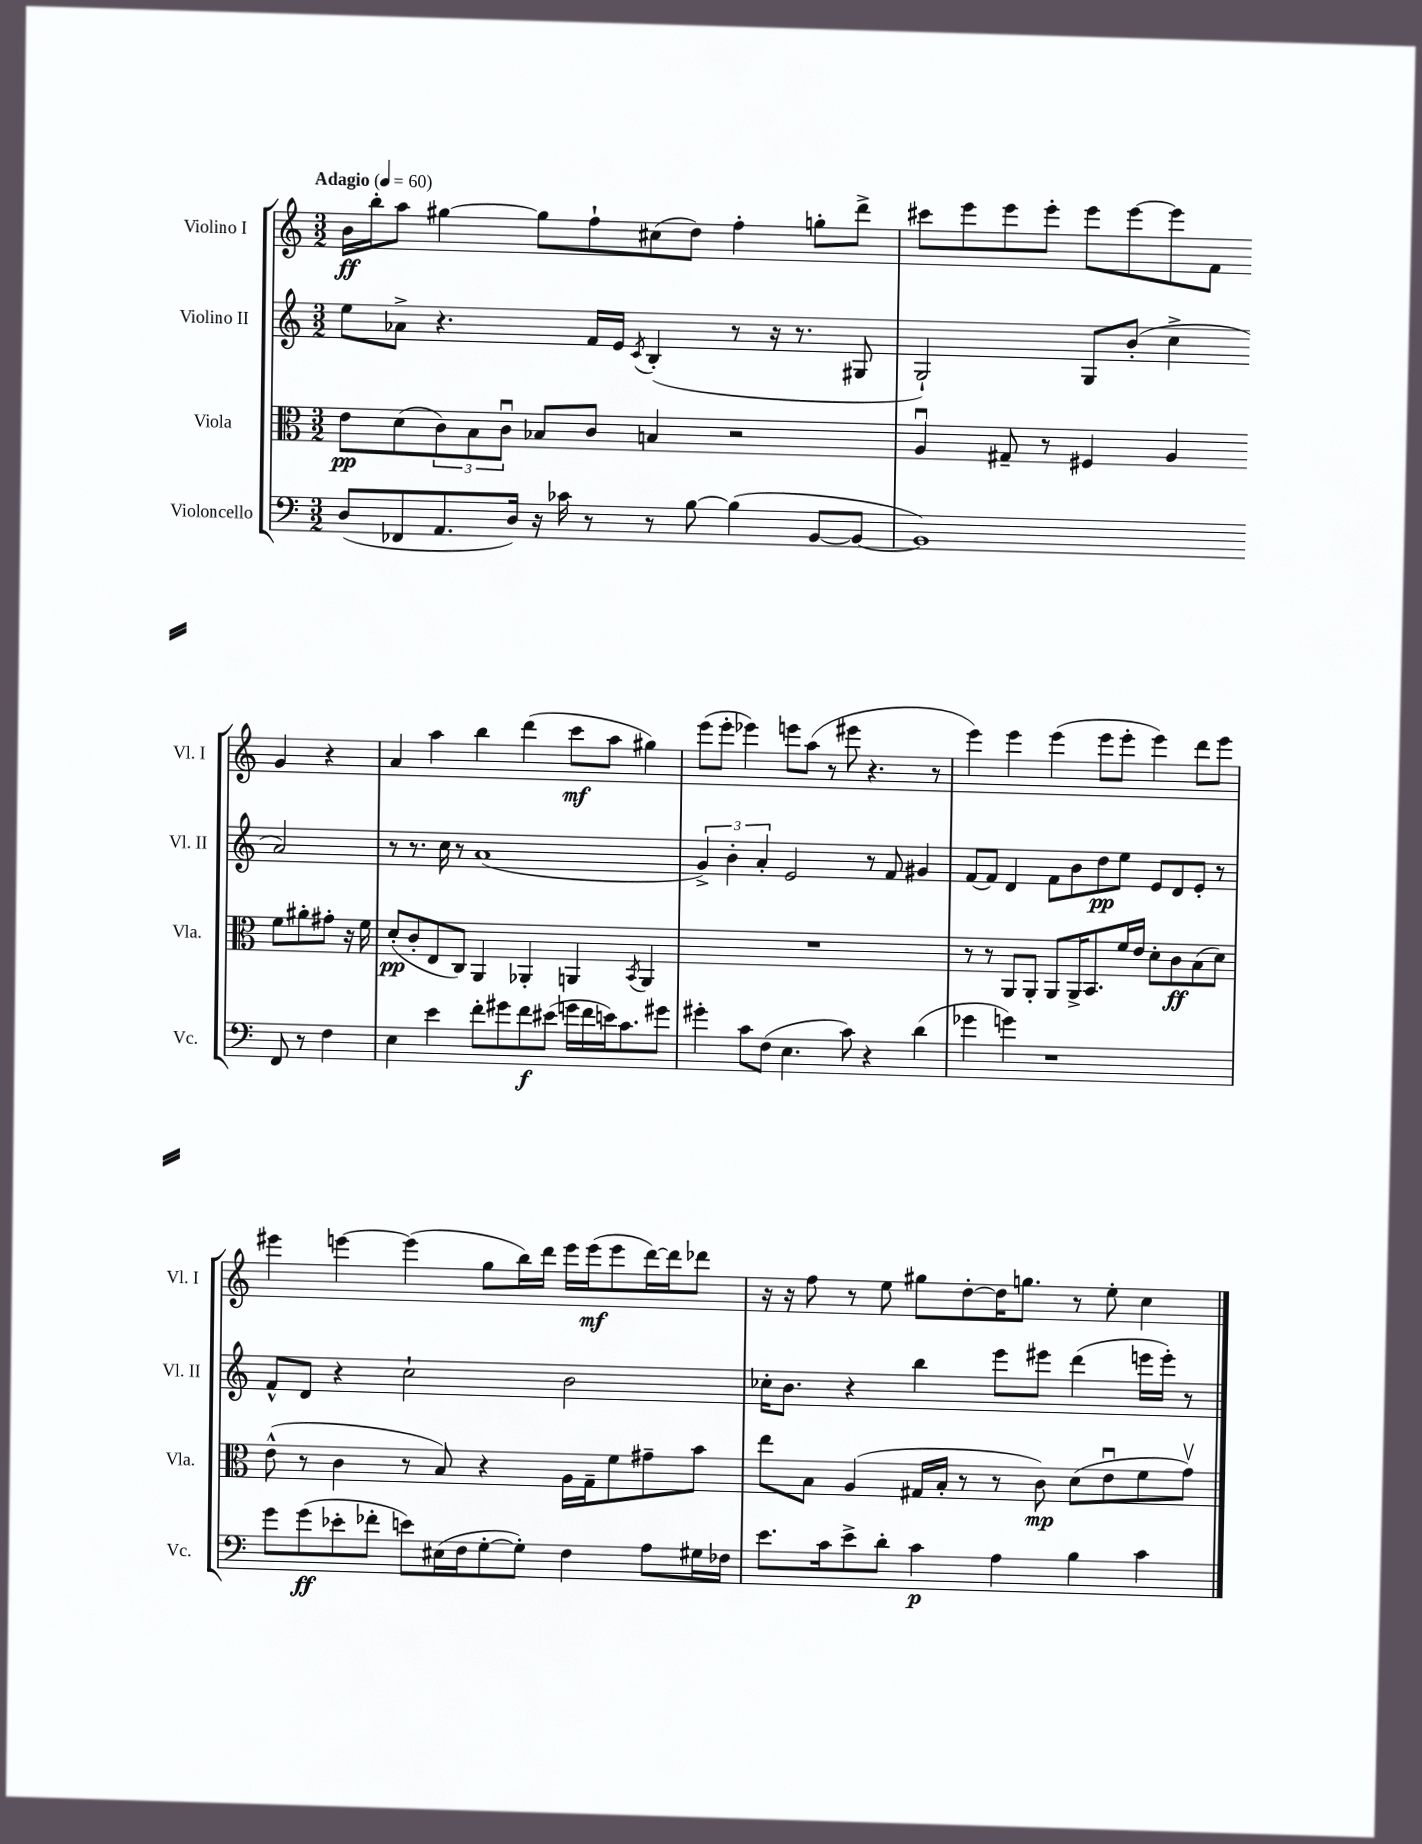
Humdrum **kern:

**kern	**dynam	**kern	**dynam	**kern	**dynam	**kern	**dynam
*part4	*part4	*part3	*part3	*part2	*part2	*part1	*part1
*staff4	*staff4	*staff3	*staff3	*staff2	*staff2	*staff1	*staff1
*I"Violoncello	*	*I"Viola	*	*I"Violino II	*	*I"Violino I	*
*I'Vc.	*	*I'Vla.	*	*I'Vl. II	*	*I'Vl. I	*
*clefF4	*	*clefC3	*	*clefG2	*	*clefG2	*
*k[]	*	*k[]	*	*k[]	*	*k[]	*
*M3/2	*	*M3/2	*	*M3/2	*	*M3/2	*
*MM60	*	*MM60	*	*MM60	*	*MM60	*
=1	=1	=1	=1	=1	=1	=1	=1
!	!	!	!	!	!	!LO:TX:a:B:t=Adagio	!
(8D/L	.	8e\L	pp	8ee\L	.	16b\LL	ff
.	.	.	.	.	.	16bb'\J	.
8FF-X/	.	(8d\	.	8a-X^\J	.	8aa\J	.
8.AA/	.	12c\)	.	4.r	.	[4gg#X\	.
.	.	12B\	.	.	.	.	.
.	.	12cu\J	.	.	.	.	.
16D/Jk)	.	.	.	.	.	.	.
16r	.	8B-X/L	.	.	.	8gg#\L]	.
16c-X\	.	.	.	.	.	.	.
8r	.	8c/J	.	16f/LL	.	8ff`\	.
.	.	.	.	16e/JJ	.	.	.
.	.	.	.	8qc/	.	.	.
8r	.	4Bn/	.	(4B'/	.	(8cc#X\	.
[8B\	.	.	.	.	.	8dd\J)	.
(4B\]	.	2r	.	8r	.	4ff'\	.
.	.	.	.	16r	.	.	.
.	.	.	.	8.r	.	.	.
[8BB/L	.	.	.	.	.	8ggn'\L	.
8BB/J_	.	.	.	8G#X/	.	8ddd^\J	.
=2	=2	=2	=2	=2	=2	=2	=2
1BB])	.	4Au/	.	2G`/)	.	8ccc#X\L	.
.	.	.	.	.	.	8eee\	.
.	.	8G#X~/	.	.	.	8eee\	.
.	.	8r	.	.	.	8eee'\J	.
.	.	4F#X/	.	8G/L	.	8eee\L	.
.	.	.	.	(8b'/J	.	[8eee\	.
.	.	4A/	.	4cc^\	.	8eee\]	.
.	.	.	.	.	.	8f\J	.
8FF/	.	8f\L	.	2a/)	.	4g/	.
8r	.	8a#X'\	.	.	.	.	.
4F\	.	8g#X'\J	.	.	.	4r	.
.	.	16r	.	.	.	.	.
.	.	16f\	.	.	.	.	.
!!LO:LB:g=z
=3	=3	=3	=3	=3	=3	=3	=3
4E\	.	(8d'/L	pp	8r	.	4a/	.
.	.	8c'/	.	8.r	.	.	.
4e\	.	8E/	.	.	.	4aa\	.
.	.	.	.	16cc\	.	.	.
.	.	8C/J)	.	8r	.	.	.
8f'\L	.	4AA/	.	(1a	.	4bb\	.
8g#X\	.	.	.	.	.	.	.
8f\	f	4AA-X'/	.	.	.	(4ddd\	.
(8e#X\J	.	.	.	.	.	.	.
16gn\LL	.	4AAn/	.	.	.	8ccc\L	mf
16f\	.	.	.	.	.	.	.
16en\J)	.	.	.	.	.	8aa\J	.
8.c\	.	.	.	.	.	.	.
.	.	8qBB/	.	.	.	.	.
.	.	4AA/	.	.	.	4gg#X\)	.
8g#X\J	.	.	.	.	.	.	.
=4	=4	=4	=4	=4	=4	=4	=4
4g#X'\	.	1.r	.	6g^/)	.	(8eee\L	.
.	.	.	.	.	.	8eee'\J	.
.	.	.	.	6b'\	.	.	.
8c\L	.	.	.	.	.	4eee-X\)	.
.	.	.	.	6a'/	.	.	.
(8F\J	.	.	.	.	.	.	.
4.E\	.	.	.	2e/	.	8eeen\L	.
.	.	.	.	.	.	(8aa\J	.
.	.	.	.	.	.	8r	.
8c\)	.	.	.	.	.	8eee#X\	.
4r	.	.	.	8r	.	4.r	.
.	.	.	.	8f/	.	.	.
(4d\	.	.	.	4g#X/	.	.	.
.	.	.	.	.	.	8r	.
=5	=5	=5	=5	=5	=5	=5	=5
4g-X\	.	8r	.	[8f/L	.	4eee\)	.
.	.	8r	.	8f/J]	.	.	.
4gn\)	.	8AA/L	.	4d/	.	4eee\	.
.	.	8AA'/J	.	.	.	.	.
1r	.	8AA/L	.	8f\L	.	(4eee\	.
.	.	16AA^/K	.	8b\	.	.	.
.	.	8.BB/	.	.	.	.	.
.	.	.	.	8dd\	pp	8eee\L	.
.	.	16f/L	.	8ee\J	.	8eee'\J	.
.	.	16e/JJ	.	.	.	.	.
.	.	8d'\L	.	8e/L	.	4eee\)	.
.	.	8c\	ff	8d/	.	.	.
.	.	(8B\	.	8e'/J	.	8ddd\L	.
.	.	8d\J)	.	8r	.	8eee\J	.
!!LO:LB:g=z
=6	=6	=6	=6	=6	=6	=6	=6
8g\L	.	(8e^^\	.	8f^^/L	.	4eee#X\	.
(8g\	ff	8r	.	8d/J	.	.	.
8e-X'\	.	4c\	.	4r	.	[4eeen\	.
8f-X'\J	.	.	.	.	.	.	.
8en\L)	.	8r	.	2cc`\	.	(4eee\]	.
(16E#X\L	.	8B/)	.	.	.	.	.
16F\J	.	.	.	.	.	.	.
[8G'\	.	4r	.	.	.	8gg\L	.
8G'\J])	.	.	.	.	.	16bb\L)	.
.	.	.	.	.	.	16ddd\JJ	.
4F\	.	16A\LL	.	2b\	.	16eee\LL	.
.	.	16G~\J	.	.	.	(16eee\J	mf
.	.	8f\	.	.	.	8eee\	.
8A\L	.	8g#X~\	.	.	.	[16ddd\L)	.
.	.	.	.	.	.	16ddd\J]	.
16G#X\L	.	8b\J	.	.	.	8ddd-X\J	.
16F-X\JJ	.	.	.	.	.	.	.
=7	=7	=7	=7	=7	=7	=7	=7
8.e\L	.	8ee\L	.	16cc-X'\KL	.	16r	.
.	.	.	.	8.b\J	.	16r	.
.	.	8B\J	.	.	.	8ff\	.
16c\k	.	.	.	.	.	.	.
8e^\	.	(4A/	.	4r	.	8r	.
8d'\J	.	.	.	.	.	8ee\	.
4c\	p	16G#X/LL	.	4bb\	.	8gg#X\L	.
.	.	16B'/JJ	.	.	.	.	.
.	.	8r	.	.	.	[8dd'\	.
4A\	.	8r	.	8eee\L	.	16dd\K]	.
.	.	.	.	.	.	8.ggn\J	.
.	.	8c\)	mp	8eee#X\J	.	.	.
4B\	.	(8d\L	.	(4ddd\	.	8r	.
.	.	8eu\	.	.	.	8ee'\	.
4c\	.	8f\	.	16eeen\LL	.	4cc\	.
.	.	.	.	16eee'\JJ)	.	.	.
.	.	8gv\J)	.	8r	.	.	.
==	==	==	==	==	==	==	==
*-	*-	*-	*-	*-	*-	*-	*-
